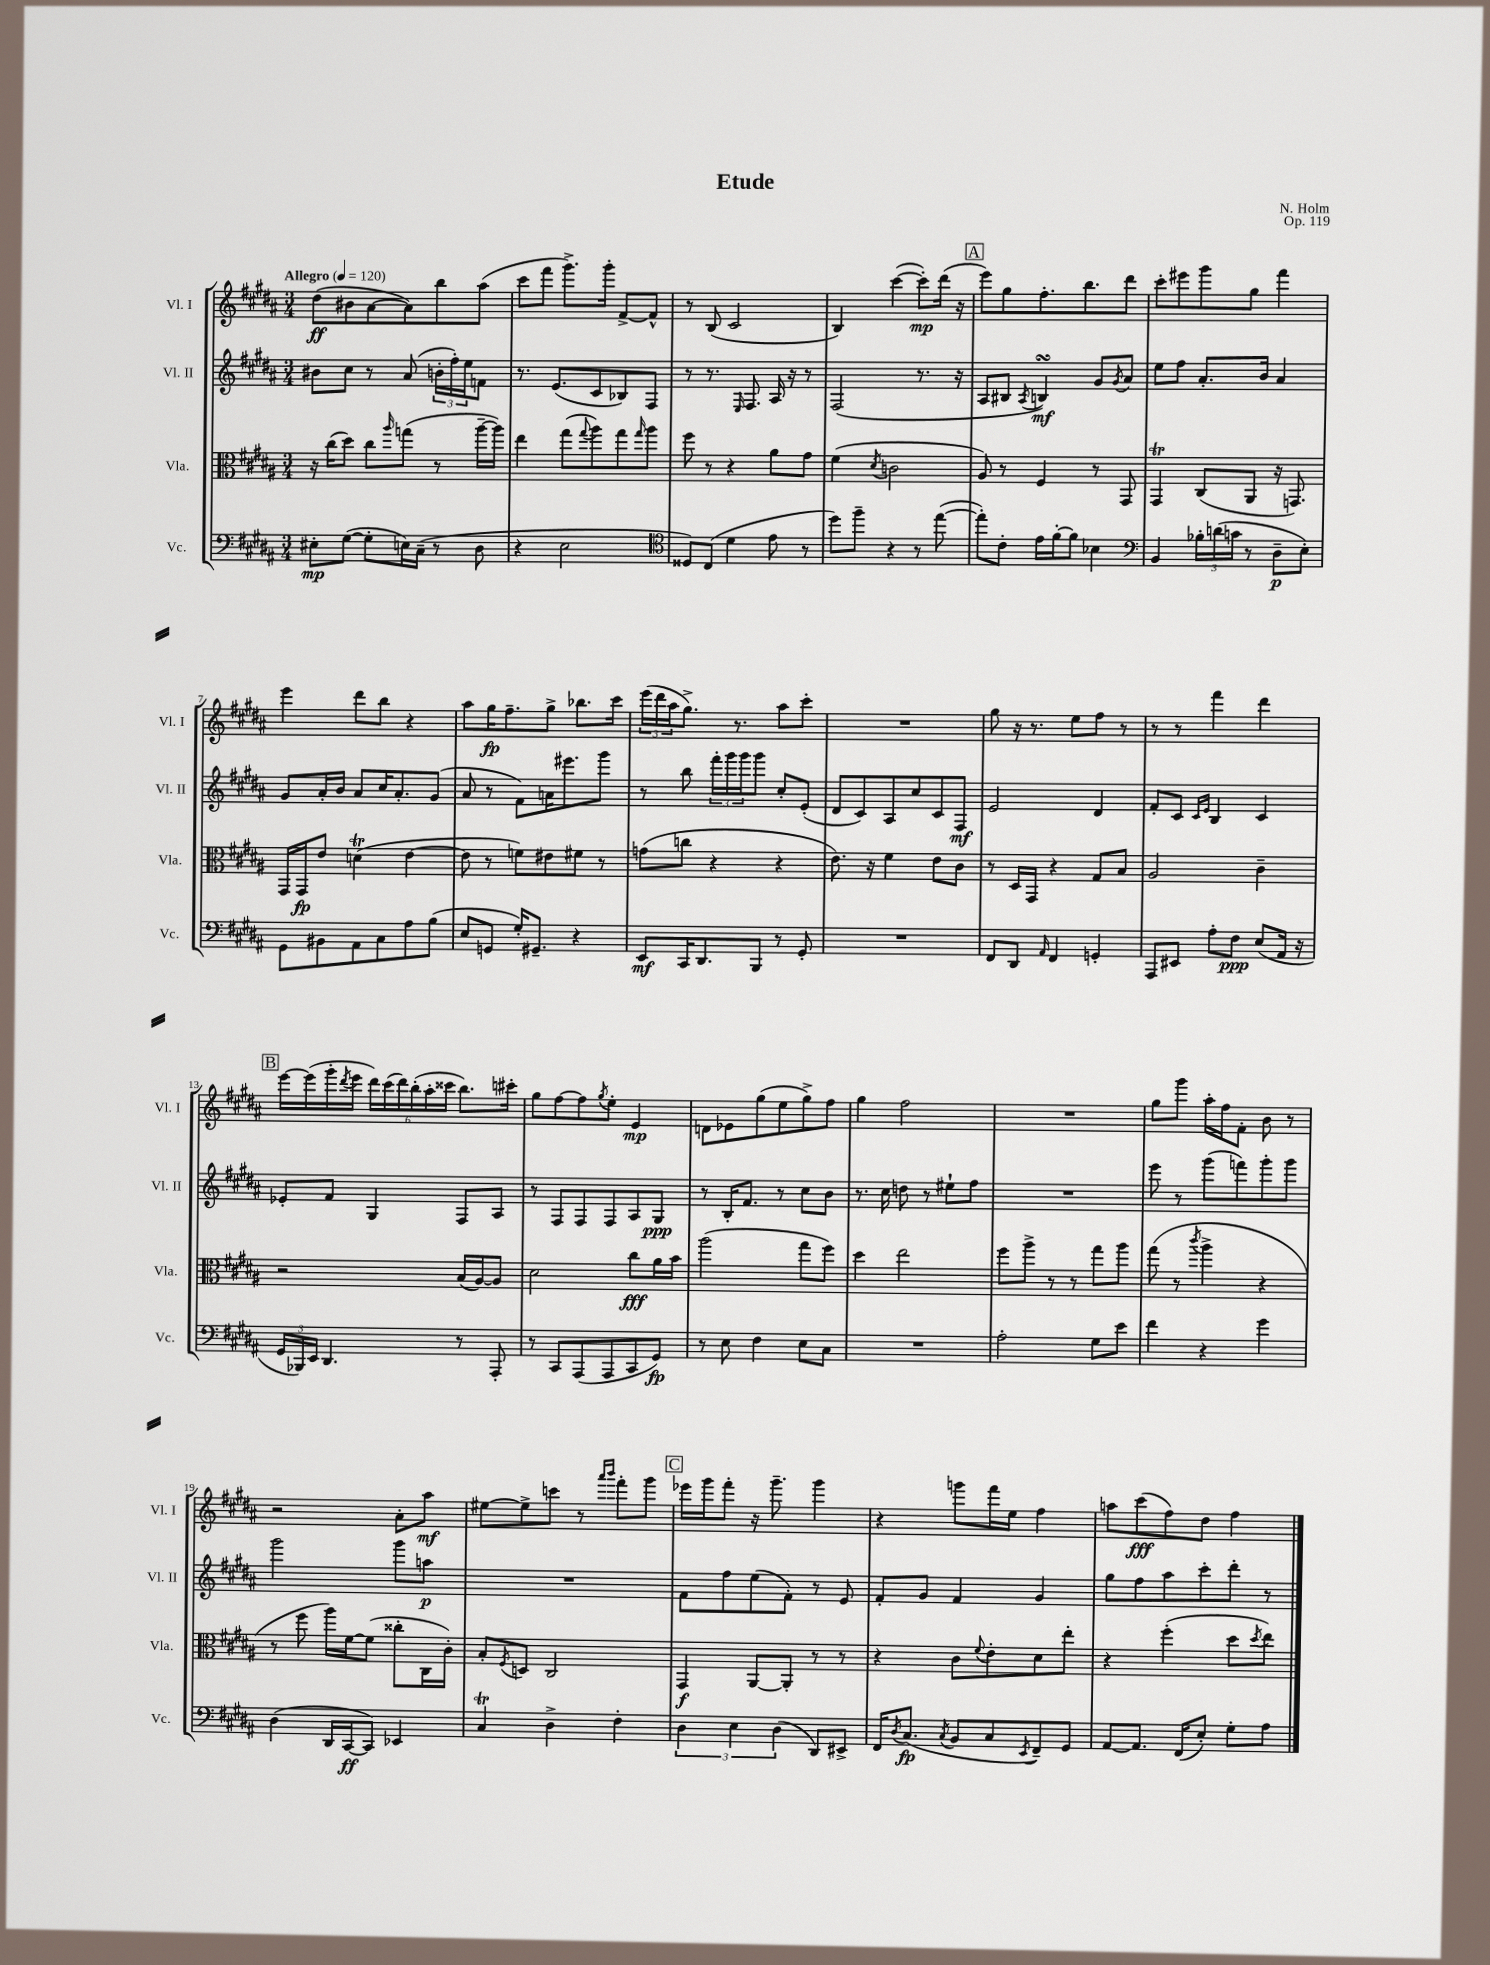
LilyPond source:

\header { title = "Etude" composer = "N. Holm" opus = "Op. 119" }
<<
\new StaffGroup <<
\new Staff = "s0" \with { instrumentName = "Vl. I" shortInstrumentName = "Vl. I" } {
    \clef treble \key b \major \numericTimeSignature \time 3/4 \tempo "Allegro" 4 = 120
    dis''8\ff( bis'8 ais'8~ ais'8) b''8 ais''8( |
    cis'''8 fis'''8 gis'''8.->) gis'''16-. fis'8~-> fis'8-^ |
    r8 b8( cis'2 |
    b4) cis'''4~( cis'''8-.\mp) dis'''16( r16 |
    \mark \markup { \box "A" } e'''8) gis''8 fis''8.-. b''8. dis'''8 |
    cis'''8-. eis'''8 gis'''8 gis''8 fis'''4 |
    e'''4 dis'''8 b''8 r4 |
    ais''8 gis''16\fp fis''8.-- gis''8-> bes''8. cis'''16 |
    \tuplet 3/2 { e'''16( dis'''16 ais''16 } gis''8.->) r8. ais''8 cis'''8-. |
    R2. |
    gis''8 r16 r8. e''8 fis''8 r8 |
    r8 r8 fis'''4 dis'''4 |
    \mark \markup { \box "B" } e'''16~ e'''16( gis'''16-. \acciaccatura { dis'''8 } e'''16 \tuplet 6/4 { dis'''16) cis'''16( dis'''16) b''16-.( ais''16-. cisis'''16 } b''8.) cis'''16-. |
    gis''8 fis''8~ fis''8 \acciaccatura { gis''8 } e''8-. e'4\mp |
    d'8 ees'8 gis''8( e''8 gis''8->) fis''8 |
    gis''4 fis''2 |
    R2. |
    gis''8 gis'''8 ais''16-. fis''16 fis'8-. b'8 r8 |
    r2 ais'8-. ais''8\mf |
    eis''8~ eis''8-> c'''8 r8 \grace { ais'''16 b'''16 } fis'''8-. gis'''8 |
    \mark \markup { \box "C" } ees'''16 gis'''16 fis'''8-. r16 gis'''8.-- gis'''4 |
    r4 g'''8 fis'''16 e''16 fis''4 |
    a''8 cis'''8\fff( fis''8) dis''8 fis''4 \bar "|." |
}
\new Staff = "s1" \with { instrumentName = "Vl. II" shortInstrumentName = "Vl. II" } {
    \clef treble \key b \major \numericTimeSignature \time 3/4
    bis'8 cis''8 r8 ais'8( \tuplet 3/2 { b'16-. fis''16-.) e''16 } f'8 |
    r8. e'8.( cis'8 bes8) fis8 |
    r8 r8. \grace { e16 } fis8. ais16 r16 r8 |
    fis2( r8. r16 |
    \mark \markup { \box "A" } ais8 bis8 \acciaccatura { ais8 } b4\turn\mf) gis'8 \acciaccatura { gis'8 } ais'8 |
    e''8 fis''8 ais'8.-. b'16 ais'4 |
    gis'8 ais'16-. b'16 ais'8 cis''16 ais'8.-. gis'8( |
    ais'8 r8 fis'8) a'16 eis'''8. gis'''8 |
    r8 b''8 \tuplet 3/2 { fis'''16-. gis'''16 gis'''16 } gis'''8 cis''8-. e'8-.( |
    dis'8 cis'8) ais8 cis''8 cis'8 fis8\mf |
    e'2 dis'4 |
    fis'8-. cis'8 \grace { cis'16 e'16 } b4 cis'4 |
    \mark \markup { \box "B" } ees'8-. fis'8 gis4 fis8 ais8 |
    r8 fis8 fis8 fis8 ais8 gis8\ppp |
    r8 b16-. fis'8. r8 cis''8 b'8 |
    r8. cis''16 d''8 r8 eis''8-! fis''8 |
    R2. |
    e'''8 r8 gis'''8( f'''8) gis'''8-. gis'''8 |
    gis'''2 gis'''8 a''8\p |
    R2. |
    \mark \markup { \box "C" } fis'8 fis''8 e''8( fis'8-.) r8 e'8 |
    fis'8-. gis'8 fis'4 gis'4 |
    gis''8 fis''8 ais''8 cis'''8-. dis'''8-. r8 \bar "|." |
}
\new Staff = "s2" \with { instrumentName = "Vla." shortInstrumentName = "Vla." } {
    \clef alto \key b \major \numericTimeSignature \time 3/4
    r16 cis''16( dis''8) cis''8 \grace { ais''16 } g''8( r8 ais''16~-- ais''16) |
    e''4 gis''8( \appoggiatura { gis''8 } ais''8) gis''8 \grace { gis''16 } ais''8 |
    fis''8 r8 r4 ais'8 gis'8 |
    fis'4( \acciaccatura { dis'8 } c'2 |
    \mark \markup { \box "A" } ais8) r8 fis4 r8 gis,8 |
    gis,4\trill cis8( ais,8 r16 g,8.) |
    gis,16 gis,16\fp e'8 d'4\trill( e'4~ |
    e'8 r8 f'8) eis'8 fis'8 r8 |
    g'8( c''8 r4 r4 |
    e'8.) r16 fis'4 e'8 cis'8 |
    r8 dis16 gis,16 r4 gis8 b8 |
    ais2 cis'4-- |
    \mark \markup { \box "B" } r2 b16( ais16~) ais8 |
    dis'2 cis''8\fff ais'16 b'16 |
    ais''2( gis''8 fis''8) |
    dis''4 e''2 |
    fis''8 ais''8-> r8 r8 gis''8 ais''8 |
    gis''8( r8 \acciaccatura { cis'''8 } ais''4-> r4 |
    r8 fis''8 ais''16) fis'16~ fis'8( cisis''8-. cis16 cis'16-.) |
    b8-. \acciaccatura { fis8 } d8 cis2 |
    \mark \markup { \box "C" } gis,4\f ais,8~ ais,8-. r8 r8 |
    r4 cis'8 \appoggiatura { fis'8 } e'8-. dis'8 e''8-. |
    r4 fis''4-.( dis''8 \acciaccatura { dis''8 } e''8) \bar "|." |
}
\new Staff = "s3" \with { instrumentName = "Vc." shortInstrumentName = "Vc." } {
    \clef bass \key b \major \numericTimeSignature \time 3/4
    eis8-.\mp gis8~( gis8-. e16) cis16--( r8 dis8 |
    r4 e2 |
    \clef tenor disis8) cis8( dis'4 e'8 r8 |
    dis''8) fis''8-- r4 r8 e''8~( |
    \mark \markup { \box "A" } e''8-.) cis'8-. e'16 fis'16~-. fis'8 bes4 |
    \clef bass b,4 \tuplet 3/2 { bes16-. d'16( c'16 } r8 dis8--\p e8-.) |
    gis,8 bis,8 ais,8 cis8 ais8 b8( |
    e8 g,8 gis16-.) gis,8.-- r4 |
    e,8\mf cis,16 dis,8. b,,8 r8 gis,8-. |
    R2. |
    fis,8 dis,8 \grace { ais,16 } fis,4 g,4-. |
    ais,,8 eis,8 ais8-. fis8\ppp e8( ais,16 r16 |
    \mark \markup { \box "B" } \tuplet 3/2 { gis,16 bes,,16) e,16 } dis,4. r8 ais,,8-. |
    r8 cis,8 ais,,8( ais,,8 cis,8 gis,8\fp) |
    r8 e8 fis4 e8 cis8 |
    R2. |
    ais2-. gis8 e'8 |
    fis'4 r4 gis'4 |
    dis4( dis,16 cis,16~\ff cis,8) ees,4 |
    cis4\trill dis4-> fis4-. |
    \mark \markup { \box "C" } \tuplet 3/2 { dis4 e4 dis4( } dis,8) eis,8-> |
    fis,16 \acciaccatura { dis8 } cis8.\fp( \acciaccatura { cis8 } b,8 cis8 \acciaccatura { e,8 } fis,8--) gis,8 |
    ais,8~ ais,8. fis,16( e8-.) gis8-. ais8 \bar "|." |
}
>>
>>
